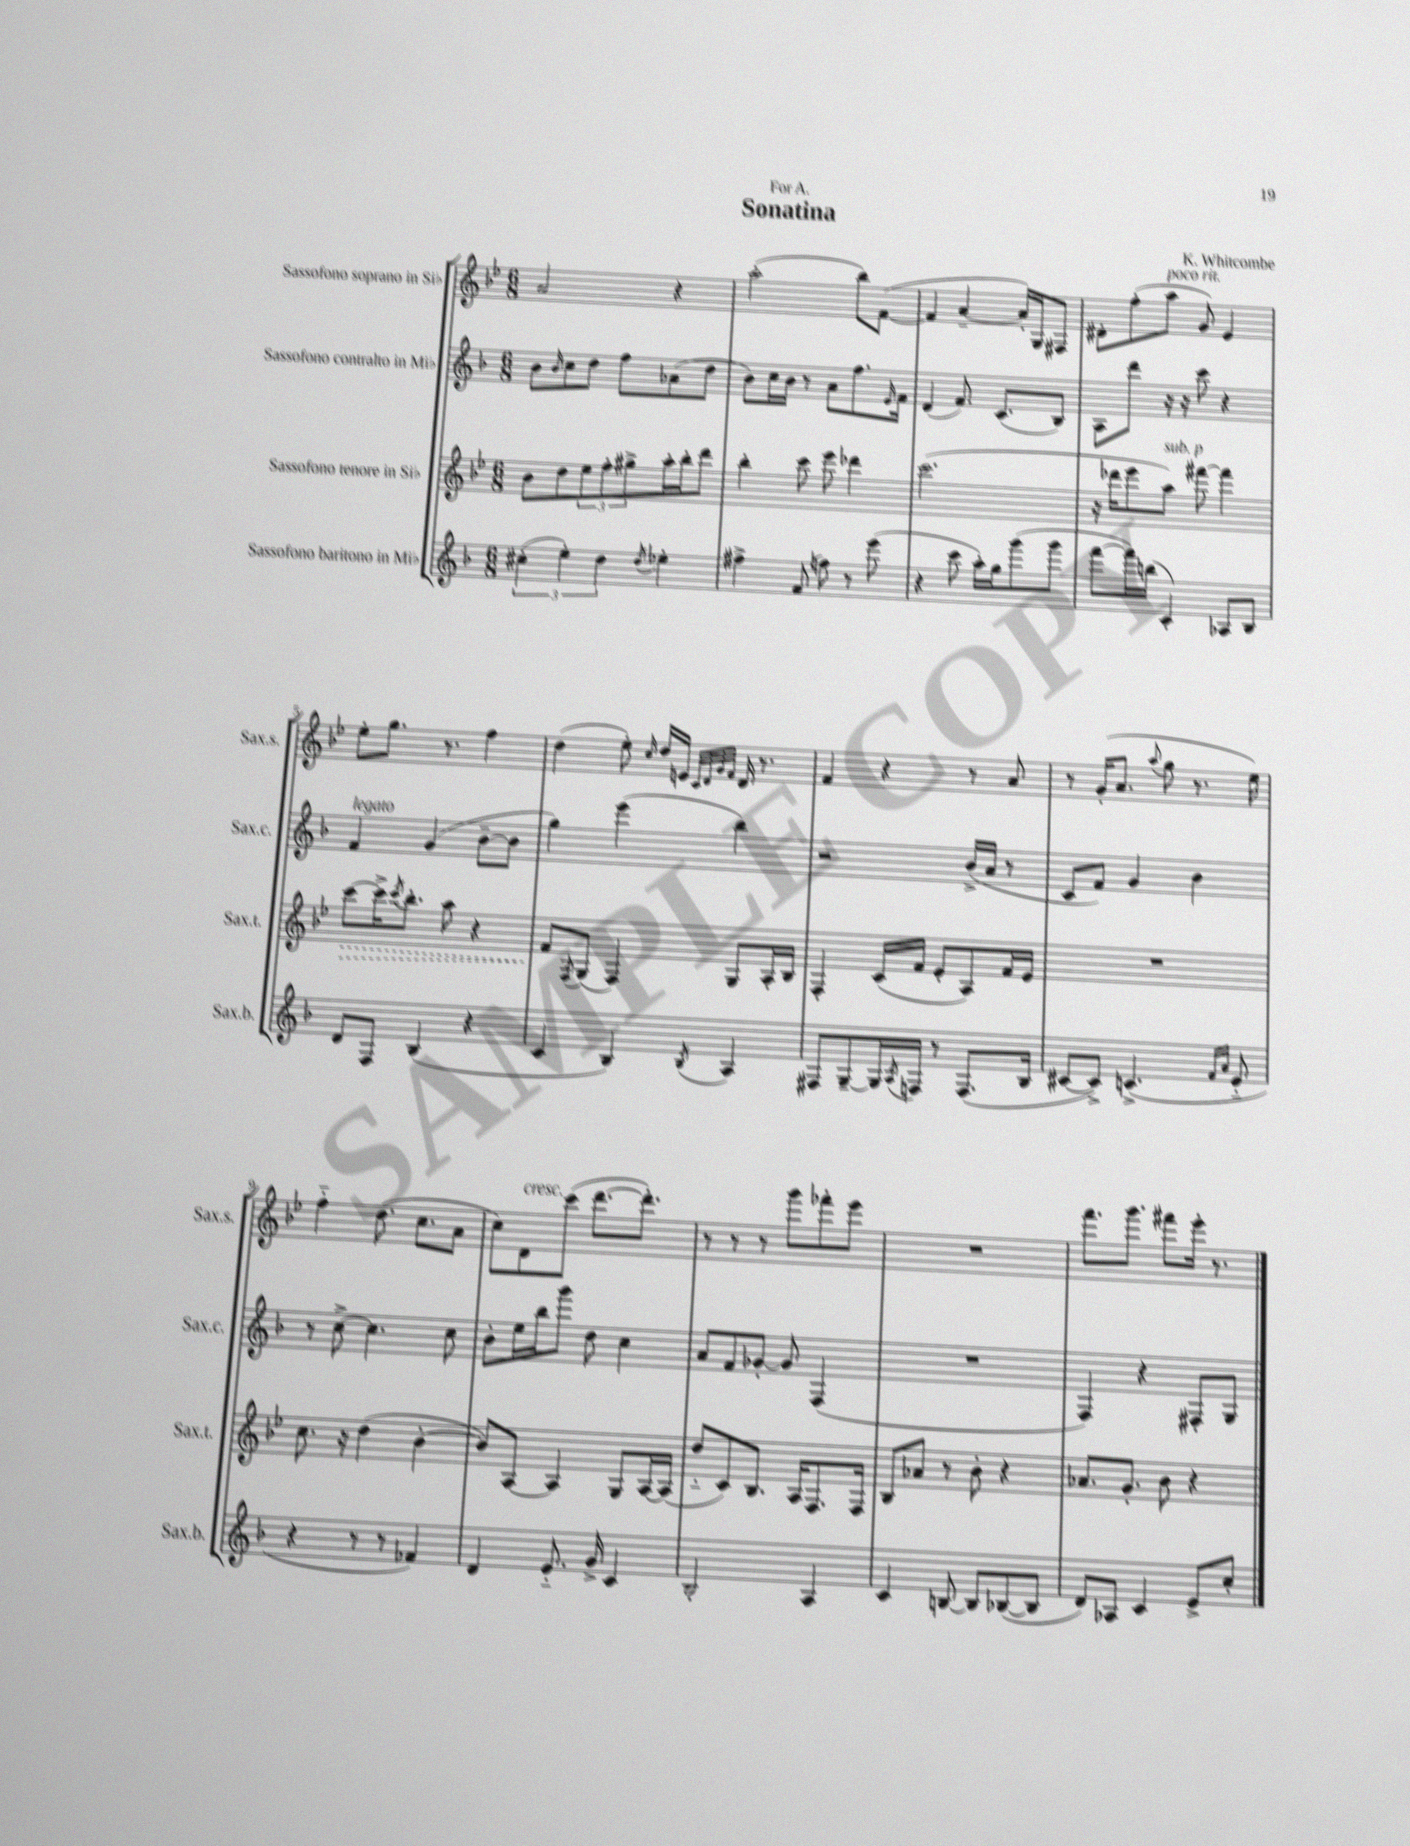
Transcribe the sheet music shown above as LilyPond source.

\header { title = "Sonatina" composer = "K. Whitcombe" dedication = "For A." }
<<
\new StaffGroup <<
\new Staff = "s0" \with { instrumentName = "Sassofono soprano in Sib" shortInstrumentName = "Sax.s." } {
    \clef treble \key bes \major \numericTimeSignature \time 6/8
    a'2 r4 |
    a''2-.( bes''8) f'8~( |
    f'4 a'4~-- a'16-.) g16 fis8 |
    dis'8-. f''8-.( a''8^\markup { \italic "poco rit." } g'8) ees'4 |
    ees''8-. g''8. r8. f''4 |
    d''4( ees''8-.) \grace { c''16 } d''16 e'16 \grace { c'32 d'32 g'32 f'32 } d'16 r8. |
    f'4 r4 r8 a'8 |
    r8 g'16-.( a'8. \appoggiatura { a''8 } g''8 r8. ees''16) |
    f''4-_ d''8.( c''8. a'8 |
    c''8) d'8^\markup { \italic "cresc." } c'''8( d'''8.~ d'''8.-.) |
    r8 r8 r8 g'''8 fes'''8-. ees'''8 |
    R2. |
    f'''8. g'''8. fis'''8 ees'''16-. r8. \bar "|." |
}
\new Staff = "s1" \with { instrumentName = "Sassofono contralto in Mib" shortInstrumentName = "Sax.c." } {
    \clef treble \key f \major \numericTimeSignature \time 6/8
    bes'8 \grace { bes'16 } c''8 d''8 f''8 aes'8( d''8 |
    bes'8) c''16 bes'16 r8 a'8 f''8. \grace { e'16 } f'16 |
    d'4( f'8.) c'8.( bes8) |
    a8 d'''8 r16 r16 c'''8 r4 |
    f'4^\markup { \italic "legato" } g'4( bes'8~-- bes'8 |
    g''4) e'''4( bes''4) |
    r2 bes'16->( a'16 r8 |
    c'8 f'8) g'4 bes'4 |
    r8 c''8~-> c''4. c''8 |
    bes'8-. e''16 bes''16 g'''8 d''8 c''4 |
    a'8 f'8 ges'8~-. ges'8 f4( |
    R2. |
    f4) r4 fis8-. g8 \bar "|." |
}
\new Staff = "s2" \with { instrumentName = "Sassofono tenore in Sib" shortInstrumentName = "Sax.t." } {
    \clef treble \key bes \major \numericTimeSignature \time 6/8
    bes'8 d''8 \tuplet 3/2 { ees''8 f''8-. gis''8-> } a''16-. bes''16-. d'''8 |
    bes''4-. c'''8 ees'''8 des'''4 |
    c'''2.( |
    r16 des'''16 ees'''8 a''8^\markup { \italic "sub. p" }) fis'''8~ fis'''4 |
    \once \override Hairpin.style = #'dashed-line c'''8~\> c'''16-> \acciaccatura { c'''8 } bes''8.-. a''8 r4 |
    f'8\! \acciaccatura { f8 } g8( f4) g8 a16-. bes16 |
    f4-. c'16( f'16 ees'8-. a8) f'16 ees'16 |
    R2. |
    c''8. r16 d''4( bes'4~-. |
    bes'8) a8~ a4 g8 a16~ a16( |
    d''8-_ c'8) bes8. a16 f8. f16 |
    bes8 aes'8 r8 bes'8-. r4 |
    aes'8. g'8.-. bes'8 r4 \bar "|." |
}
\new Staff = "s3" \with { instrumentName = "Sassofono baritono in Mib" shortInstrumentName = "Sax.b." } {
    \clef treble \key f \major \numericTimeSignature \time 6/8
    \tuplet 3/2 { cis''4-.( e''4-.) d''4 } \acciaccatura { d''8 } ees''4-. |
    fis''4-> f'8( f''8) r8 e'''8( |
    r4 c'''8 a''16-.) g''16 g'''8( g'''8 |
    f'''8~ f'''16) b''16( c'4-.) aes8 bes8 |
    d'8 f8 bes4( r4 |
    c'4 bes4) \acciaccatura { bes8 } a4 |
    fis8 g8~-- g16 \acciaccatura { a8 } f16 r8 f8.( bes16 |
    cis'8~ cis'8->) c'4.->( \grace { f'16 a'16 } e'8-_ |
    r4 r8 r8 fes'4) |
    d'4 e'8.-_ g'16-> c'4 |
    bes2-. a4 |
    c'4 b8~ b8 bes8~( bes8 |
    d'8) aes8 c'4 e'8-> c''8-. \bar "|." |
}
>>
>>
